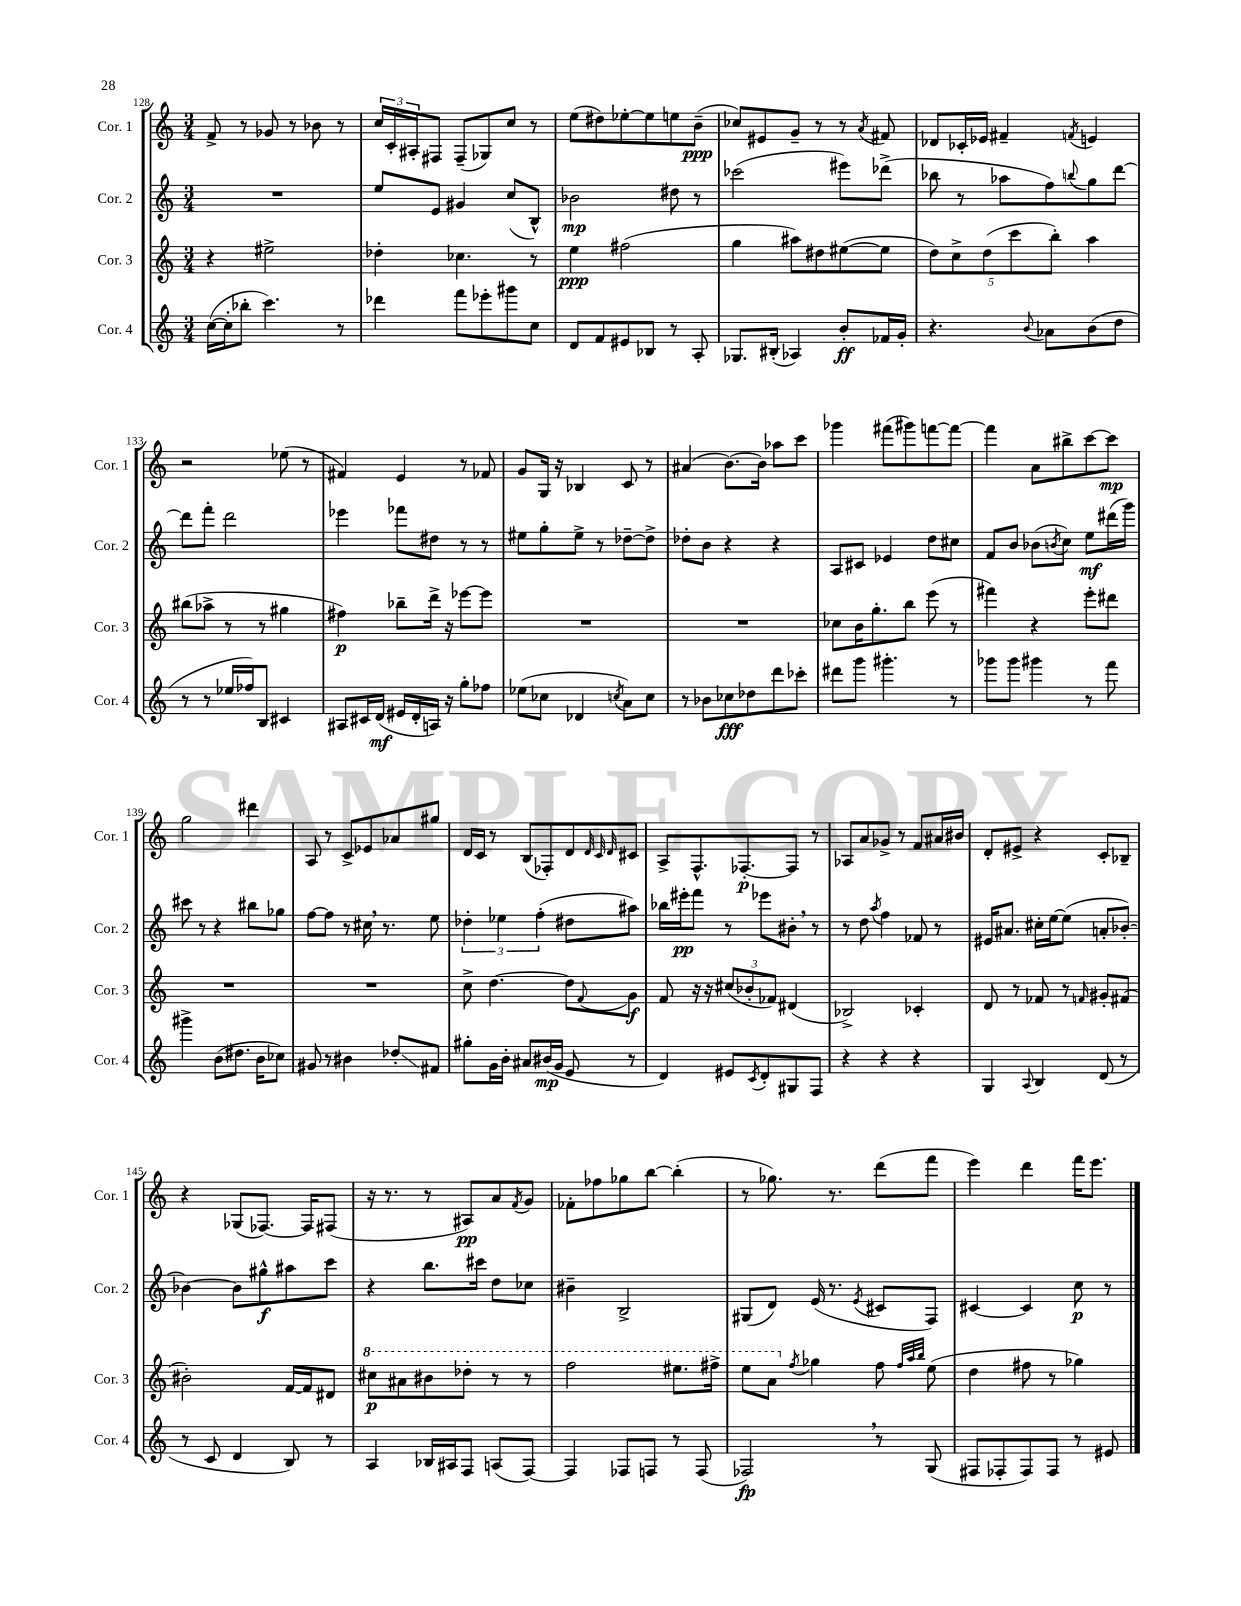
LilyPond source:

<<
\new StaffGroup <<
\new Staff = "s0" \with { instrumentName = "Cor. 1" shortInstrumentName = "Cor. 1" } {
    \clef treble \key c \major \numericTimeSignature \time 3/4
    f'8-> r8 ges'8 r8 bes'8 r8 |
    \tuplet 3/2 { c''16 c'16-. ais16-. } fis8 fis8--( ges8) c''8 r8 |
    e''8( dis''8) ees''8~-. ees''8 e''8 b'8--\ppp( |
    ces''8) eis'8 g'8-- r8 r8 \acciaccatura { a'8 } fis'8 |
    des'8 ces'16-. ees'16 fis'4-- \acciaccatura { f'8 } e'4 |
    r2 ees''8( r8 |
    fis'4) e'4 r8 fes'8 |
    g'8 g16 r16 bes4 c'8 r8 |
    ais'4( b'8.~) b'16 aes''8 c'''8 |
    ges'''4 fis'''8( gis'''8) f'''8~ f'''8~ |
    f'''4 a'8 bis''8-> c'''8~ c'''8\mp |
    g''2 dis'''4 |
    a8 r8 c'8-> ees'8 aes'8 gis''8 |
    d'16 c'16 r8 b8( fes8-.) d'8 \grace { d'32 c'32 d'32 } cis'8 |
    a8-> f8.-^ fes8.~-.\p fes8 r8 |
    aes8 a'8 ges'8-> r8 f'8 ais'16 bis'16 |
    d'8-. eis'8-> r4 c'8-. bes8-- |
    r4 ges8( fes8.~) fes16 fis8( |
    r16 r8. r8 ais8\pp) a'8 \acciaccatura { f'8 } g'8 |
    fes'8-. fes''8 ges''8 b''8~ b''4-.( |
    r8 ges''8.) r8. d'''8( f'''8 |
    e'''4) d'''4 f'''16 e'''8. \bar "|." |
}
\new Staff = "s1" \with { instrumentName = "Cor. 2" shortInstrumentName = "Cor. 2" } {
    \clef treble \key c \major \numericTimeSignature \time 3/4
    R2. |
    e''8 e'8 gis'4 c''8( b8-^) |
    bes'2\mp dis''8 r8 |
    ces'''2( eis'''8) des'''8->( |
    bes''8 r8 aes''8 f''8) \appoggiatura { b''8 } g''8 d'''8~ |
    d'''8 f'''8-. d'''2 |
    ees'''4 fes'''8 dis''8 r8 r8 |
    eis''8 g''8-. eis''8-> r8 des''8~-- des''8-> |
    des''8-. b'8 r4 r4 |
    a8 cis'8 ees'4 d''8 cis''8 |
    f'8 b'8 bes'8( \acciaccatura { b'8 } c''8) e''8\mf dis'''16( g'''16) |
    cis'''8 r8 r4 bis''8 ges''8 |
    f''8~ f''8 r8 cis''16 \breathe r8. e''8 |
    \tuplet 3/2 { des''4-. ees''4 f''4-.( } dis''8 ais''8) |
    bes''16 eis'''16-.\pp f'''8 r8 ees'''8 bis'8-. \breathe r8 |
    r8 d''8 \acciaccatura { a''8 } f''4 fes'8 r8 |
    eis'16 ais'8. cis''16-. e''16~ e''8( a'8-. bes'8~-.) |
    bes'4~ bes'8 gis''8-^\f ais''8 c'''8 |
    r4 b''8. cis'''16 d''8 ces''8 |
    bis'4-- b2-> |
    gis8( d'8) e'16( r8. \acciaccatura { e'8 } cis'8 f8) |
    cis'4~ cis'4 c''8\p r8 \bar "|." |
}
\new Staff = "s2" \with { instrumentName = "Cor. 3" shortInstrumentName = "Cor. 3" } {
    \clef treble \key c \major \numericTimeSignature \time 3/4
    r4 eis''2-> |
    des''4-. ces''4. r8 |
    e''4\ppp fis''2( |
    g''4 ais''8) dis''8 eis''8~( eis''8 |
    \tuplet 5/4 { d''8) c''8-> d''8( c'''8 b''8-.) } a''4 |
    bis''8( aes''8-> r8 r8 gis''4 |
    fis''4\p) bes''8-- d'''16-> r16 ees'''8~ ees'''8 |
    R2. |
    R2. |
    ces''8 b'16 g''8.-. b''8 e'''8( r8 |
    fis'''4) r4 e'''8-. dis'''8 |
    R2. |
    R2. |
    c''8-> d''4.~ d''8 \appoggiatura { f'8 } g'8\f |
    f'8 r16 r16 \tuplet 3/2 { cis''8( bes'8-. fes'8) } dis'4( |
    bes2->) ces'4-. |
    d'8 r8 fes'8 r8 \grace { f'16 } gis'8-. fis'8( |
    bis'2-.) f'16~ f'16 dis'8 |
    \ottava #1 cis'''8\p ais''8 bis''8 des'''8-. r8 r8 |
    f'''2 eis'''8. fis'''16-> |
    e'''8 a''8 \ottava #0 \acciaccatura { f''8 } ges''4 f''8 \grace { f''32 a''32 b''32 } e''8( |
    d''4 fis''8 r8 ges''4) \bar "|." |
}
\new Staff = "s3" \with { instrumentName = "Cor. 4" shortInstrumentName = "Cor. 4" } {
    \clef treble \key c \major \numericTimeSignature \time 3/4
    c''16~( c''16-. bes''8-. c'''4.) r8 |
    des'''4 f'''8 ees'''8-. gis'''8 c''8 |
    d'8 f'8 eis'8 bes8 r8 a8-. |
    ges8. bis16-.( aes4) b'8-.\ff fes'16 g'16-. |
    r4. \appoggiatura { b'8 } aes'8 b'8( d''8 |
    r8 r8 ees''16 fes''16) b8 cis'4 |
    ais8 cis'16 d'16\mf( eis'16 d'16-. a16) r16 g''8-. fes''8 |
    ees''8( ces''8 des'4 \acciaccatura { c''8 } a'8) c''8 |
    r8 bes'8 ces''8\fff des''8 d'''8 ces'''8-. |
    dis'''8 g'''8 gis'''4.-. r8 |
    ges'''8 ges'''8 gis'''4 r8 f'''8 |
    gis'''4-> b'8( dis''8. b'16 ces''8) |
    gis'8 r8 bis'4 des''8-.\glissando fis'8 |
    gis''8-. g'16 b'16-. ais'8 bis'16\mp( g'16 e'8 r8 |
    d'4) eis'8 \acciaccatura { c'8 } d'8-. gis8 f8 |
    r4 r4 r4 |
    g4 \appoggiatura { a8 } b4 d'8( r8 |
    r8 c'8 d'4 b8) r8 |
    a4 bes16 ais16 f8 a8( f8~) |
    f4 fes8 f8 r8 f8( |
    fes2\fp) \breathe r8 g8( |
    fis8 fes8-. fes8) fes8 r8 eis'8 \bar "|." |
}
>>
>>
\layout { \context { \Score currentBarNumber = #128 } }
